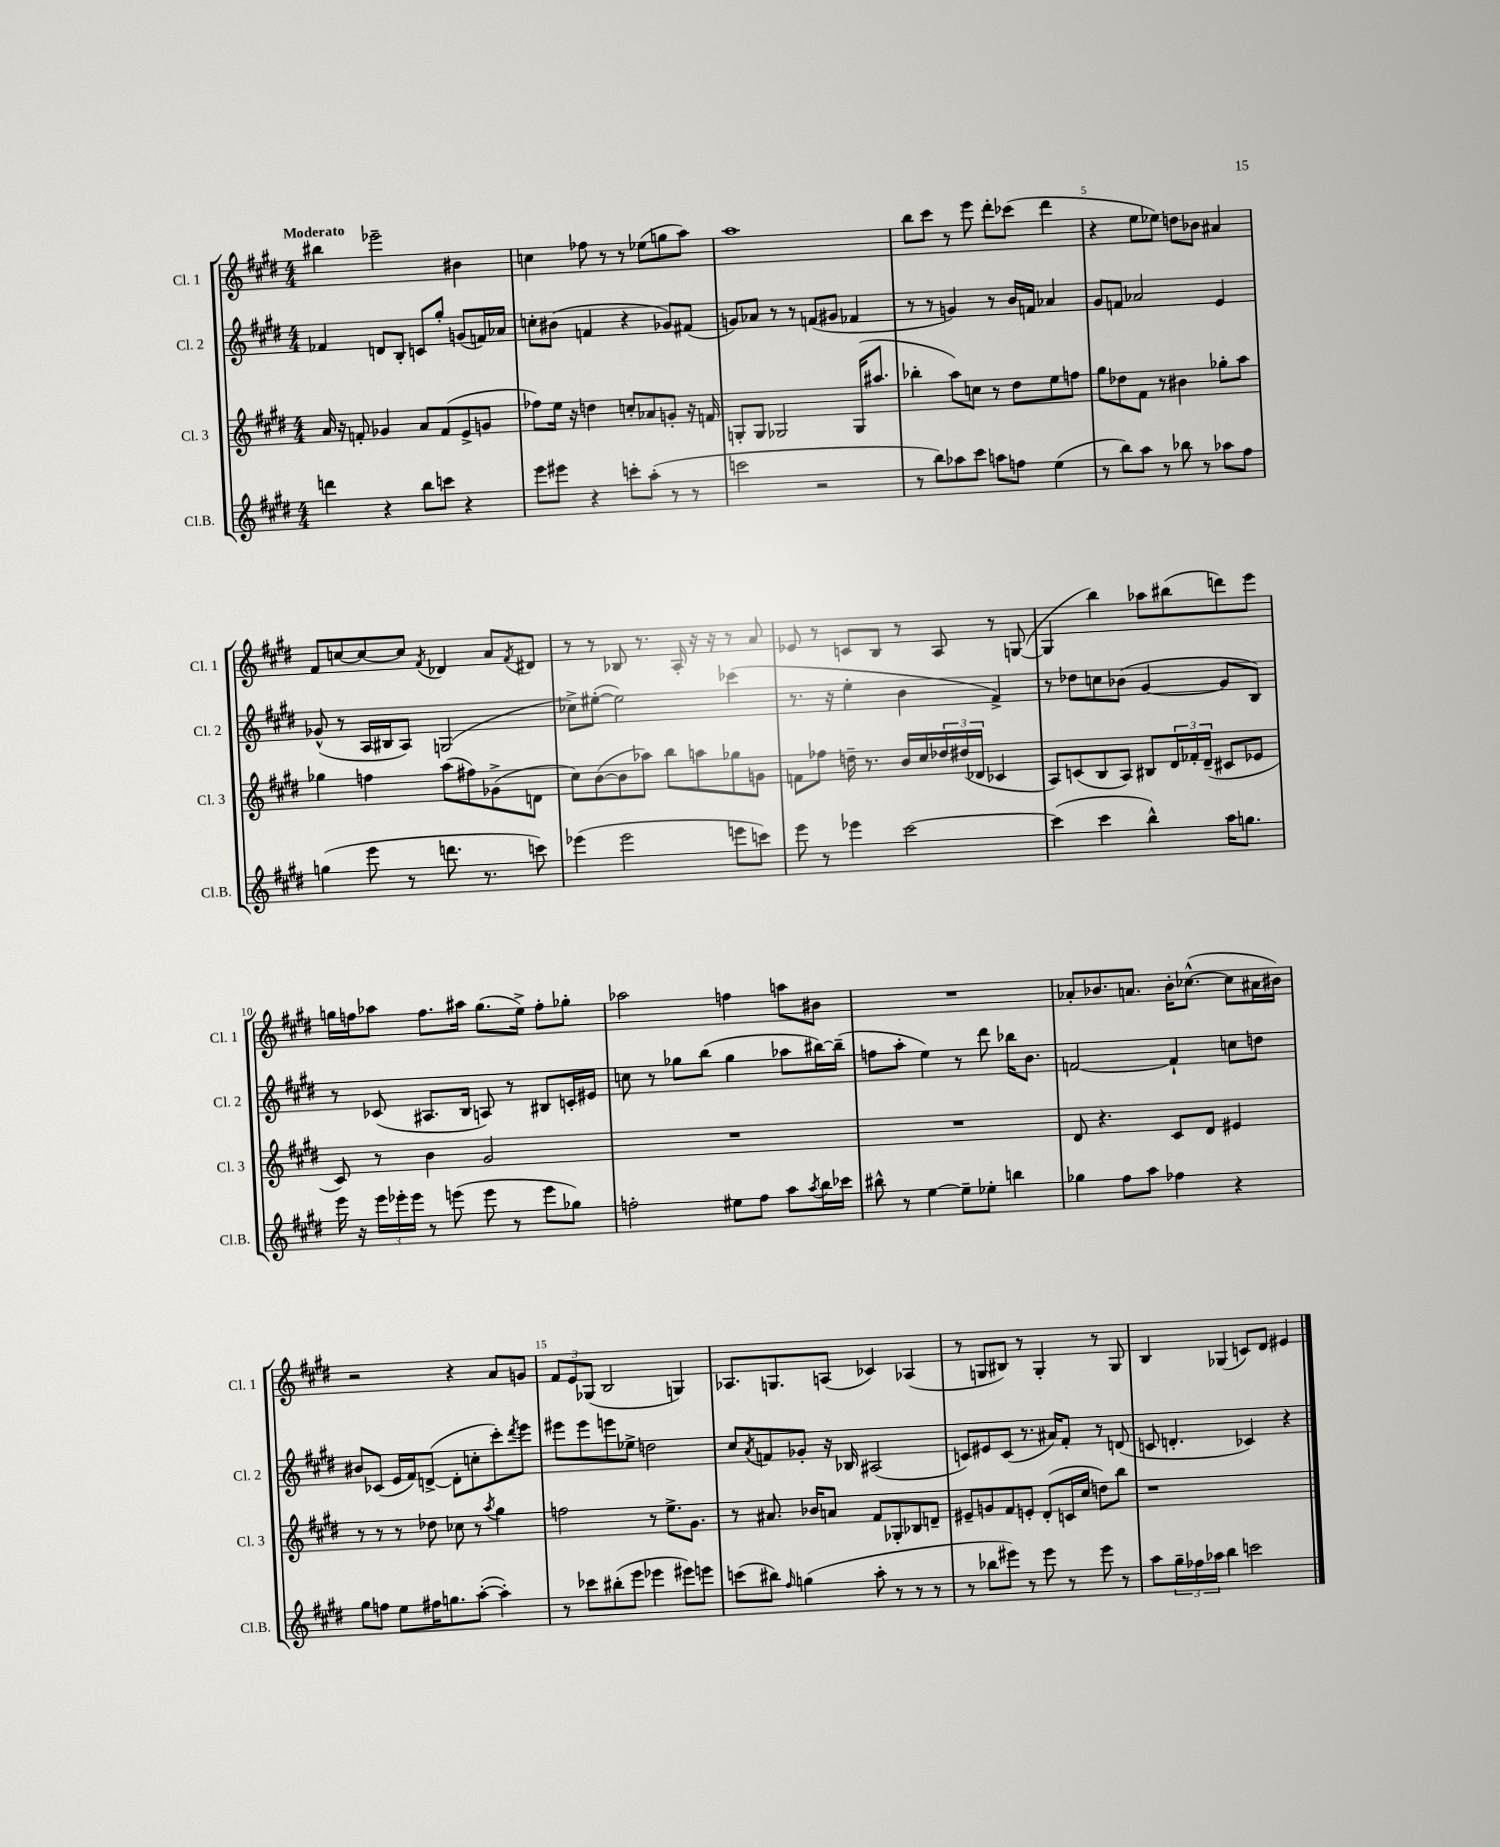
<<
\new StaffGroup <<
\new Staff = "s0" \with { instrumentName = "Cl. 1" shortInstrumentName = "Cl. 1" } {
    \clef treble \key e \major \numericTimeSignature \time 4/4 \tempo "Moderato"
    bis''4 ees'''2-- bis'4 |
    c''4 fes''8 r8 r8 ees''8( g''8 a''8) |
    a''1 |
    b''8 cis'''8 r8 e'''8 dis'''8-. ces'''8( dis'''4 |
    r4 e''8 ees''8) d''8 bes'8 ais'4 |
    fis'8 c''8~ c''8~ c''8 \acciaccatura { fis'8 } des'4 a'8 \acciaccatura { fis'8 } dis'8 |
    r8 r8 bes8 r8. a16-. r16 r16 r8 a'8 |
    ees'8 r8 c'8 b8 r8 a8 r8 g8~( |
    g4 b''4) aes''8 bis''8( d'''8) e'''8 |
    g''16 f''16 aes''8 f''8. ais''16 g''8.( e''16->) f''8-. ges''8-. |
    aes''2 f''4 a''8 bis'8 |
    R1 |
    aes'8-. bes'8. a'8. bes'16-. ces''8.~-^( ces''8 ais'16 bis'16) |
    r2 r4 a'8 g'8 |
    \tuplet 3/2 { fis'8 e'8 ges8( } b2 g4) |
    aes8. g8. a8( ces'4) aes4( |
    r8 g8 bis8) r8 g4-. r8 g8 |
    b4 ges4( c'8) dis'8 eis'4 \bar "|." |
}
\new Staff = "s1" \with { instrumentName = "Cl. 2" shortInstrumentName = "Cl. 2" } {
    \clef treble \key e \major \numericTimeSignature \time 4/4
    fes'4 d'8 b8-. c'8 gis''8-. g'8( f'16) aes'16 |
    c''8-. bis'8( f'4 r4 ges'8) fis'8( |
    g'8) aes'8 r8 r8 f'8( gis'8 fes'4 |
    r8 r8 g'4) r8 b'16 f'16 aes'4 |
    gis'8 f'8 aes'2 e'4 |
    ges'8-^( r8 a16 bis16 a8) g2( |
    ces''8->) eis''8~-.( eis''2) ces'''4( |
    r8. r16 e''4-. b'4 fis'4->) |
    r8 des''8 c''8 bes'8( gis'4~ gis'8 b8) |
    r8 ces'8( ais8. b16 a8) r8 bis8 c'16-. eis'16 |
    c''8 r8 ges''8 b''8( ges''4 aes''8 bis''16~) bis''16--( |
    f''8 a''8-. e''4) r8 dis'''8 bes''16 b'8. |
    f'2~ f'4-! c''8 d''8 |
    bis'8 ces'8( e'16 fis'16) d'8~->( d'8-. c''8-. cis'''8-.) \acciaccatura { dis'''8 } e'''8 |
    eis'''8 eis'''8 e'''8 ees''8-> d''2 |
    cis''8 \acciaccatura { a'8 } f'8 ges'8-. r16 bes16 ais2( |
    c'8) eis'8 c'8( r8. ais'16) fis'8-. r8 d'8( |
    c'8 d'4.-. ces'4) r4 \bar "|." |
}
\new Staff = "s2" \with { instrumentName = "Cl. 3" shortInstrumentName = "Cl. 3" } {
    \clef treble \key e \major \numericTimeSignature \time 4/4
    a'16 r16 f'8-. ges'4 a'8 f'8( e'8-> g'8 |
    fes''8) e''16 r16 d''4 c''8-. aes'8 g'8-. r16 f'16 |
    g8-. g8 ges2 ges16( ais''8. |
    bes''4-. a''8) c''8 r8 dis''8 e''8 f''8 |
    gis''8 des''8 fis'8 r8 bis'4 ges''8-. a''8 |
    ges''4 f''4 a''8( fis''8) ges'8->( d'8 |
    cis''8) b'8~( b'8 aes''8) b''8 a''8 ges''8 g'8 |
    f'8 fes''8 d''16-- r8. b'16 cis''16 \tuplet 3/2 { des''16 dis''16( des'16 } ces'4 |
    a8) c'8( b8 a8) bis8 \tuplet 3/2 { dis'16 fes'16-. dis'16--( } cis'8 ees'8 |
    cis'8) r8 b'4 gis'2 |
    R1 |
    R1 |
    dis'8 r4. cis'8 dis'8 eis'4 |
    r8 r8 r8 des''8 ces''8 r8 \acciaccatura { a''8 } gis''4 |
    f''2 r8 e''8.-> gis'8. |
    r8 ais'8. bes'16 a'8 fis'8 ges8-. bes8 d'8-- |
    eis'8-- g'8 fis'8 e'8-. dis'8-.( c'16 cis''16 d''8) b''8 |
    r1 \bar "|." |
}
\new Staff = "s3" \with { instrumentName = "Cl.B." shortInstrumentName = "Cl.B." } {
    \clef treble \key e \major \numericTimeSignature \time 4/4
    d'''4 r4 b''8 c'''8 r4 |
    e'''8 eis'''8 r4 c'''8-. a''8-.( r8 r8 |
    c'''2 r2 |
    r8 b''8) aes''8 cis'''8 a''8 f''8 e''4( |
    r8 b''8) a''8 r8 bes''8 r8 aes''8 fis''8 |
    g''4( e'''8 r8 d'''8. r8. c'''8) |
    ees'''4( ees'''2 e'''8 c'''8) |
    e'''8 r8 ees'''4 cis'''2~ |
    cis'''4( cis'''4 b''4-^) a''16 g''8. |
    e'''16 r16 \tuplet 3/2 { e'''16 ees'''16-. ees'''16 } r8 e'''8( e'''8 r8 e'''8 ges''8) |
    f''2-. eis''8 f''8 a''8 \acciaccatura { a''8 } b''16 ces'''16 |
    bis''8-^ r8 e''4~ e''8-- ees''8-. b''4 |
    ges''4 fis''8 a''8 fes''4 r4 |
    gis''8 f''8 e''8 fis''16 g''8. a''8~-.( a''4-.) |
    r8 ces'''8 bis''8-.( e'''8 ees'''4 eis'''8) e'''8 |
    c'''8( bis''8) \grace { fis''16 } g''4( a''8-. r8 r8 r8 |
    r8 bes''8 eis'''8) r8 eis'''8 r8 eis'''8 r8 |
    a''8 \tuplet 3/2 { gis''16-- fes''16 aes''16 } b''4 c'''2 \bar "|." |
}
>>
>>
\layout { \context { \Score \override BarNumber.break-visibility = ##(#f #t #t) barNumberVisibility = #(every-nth-bar-number-visible 5) } }
